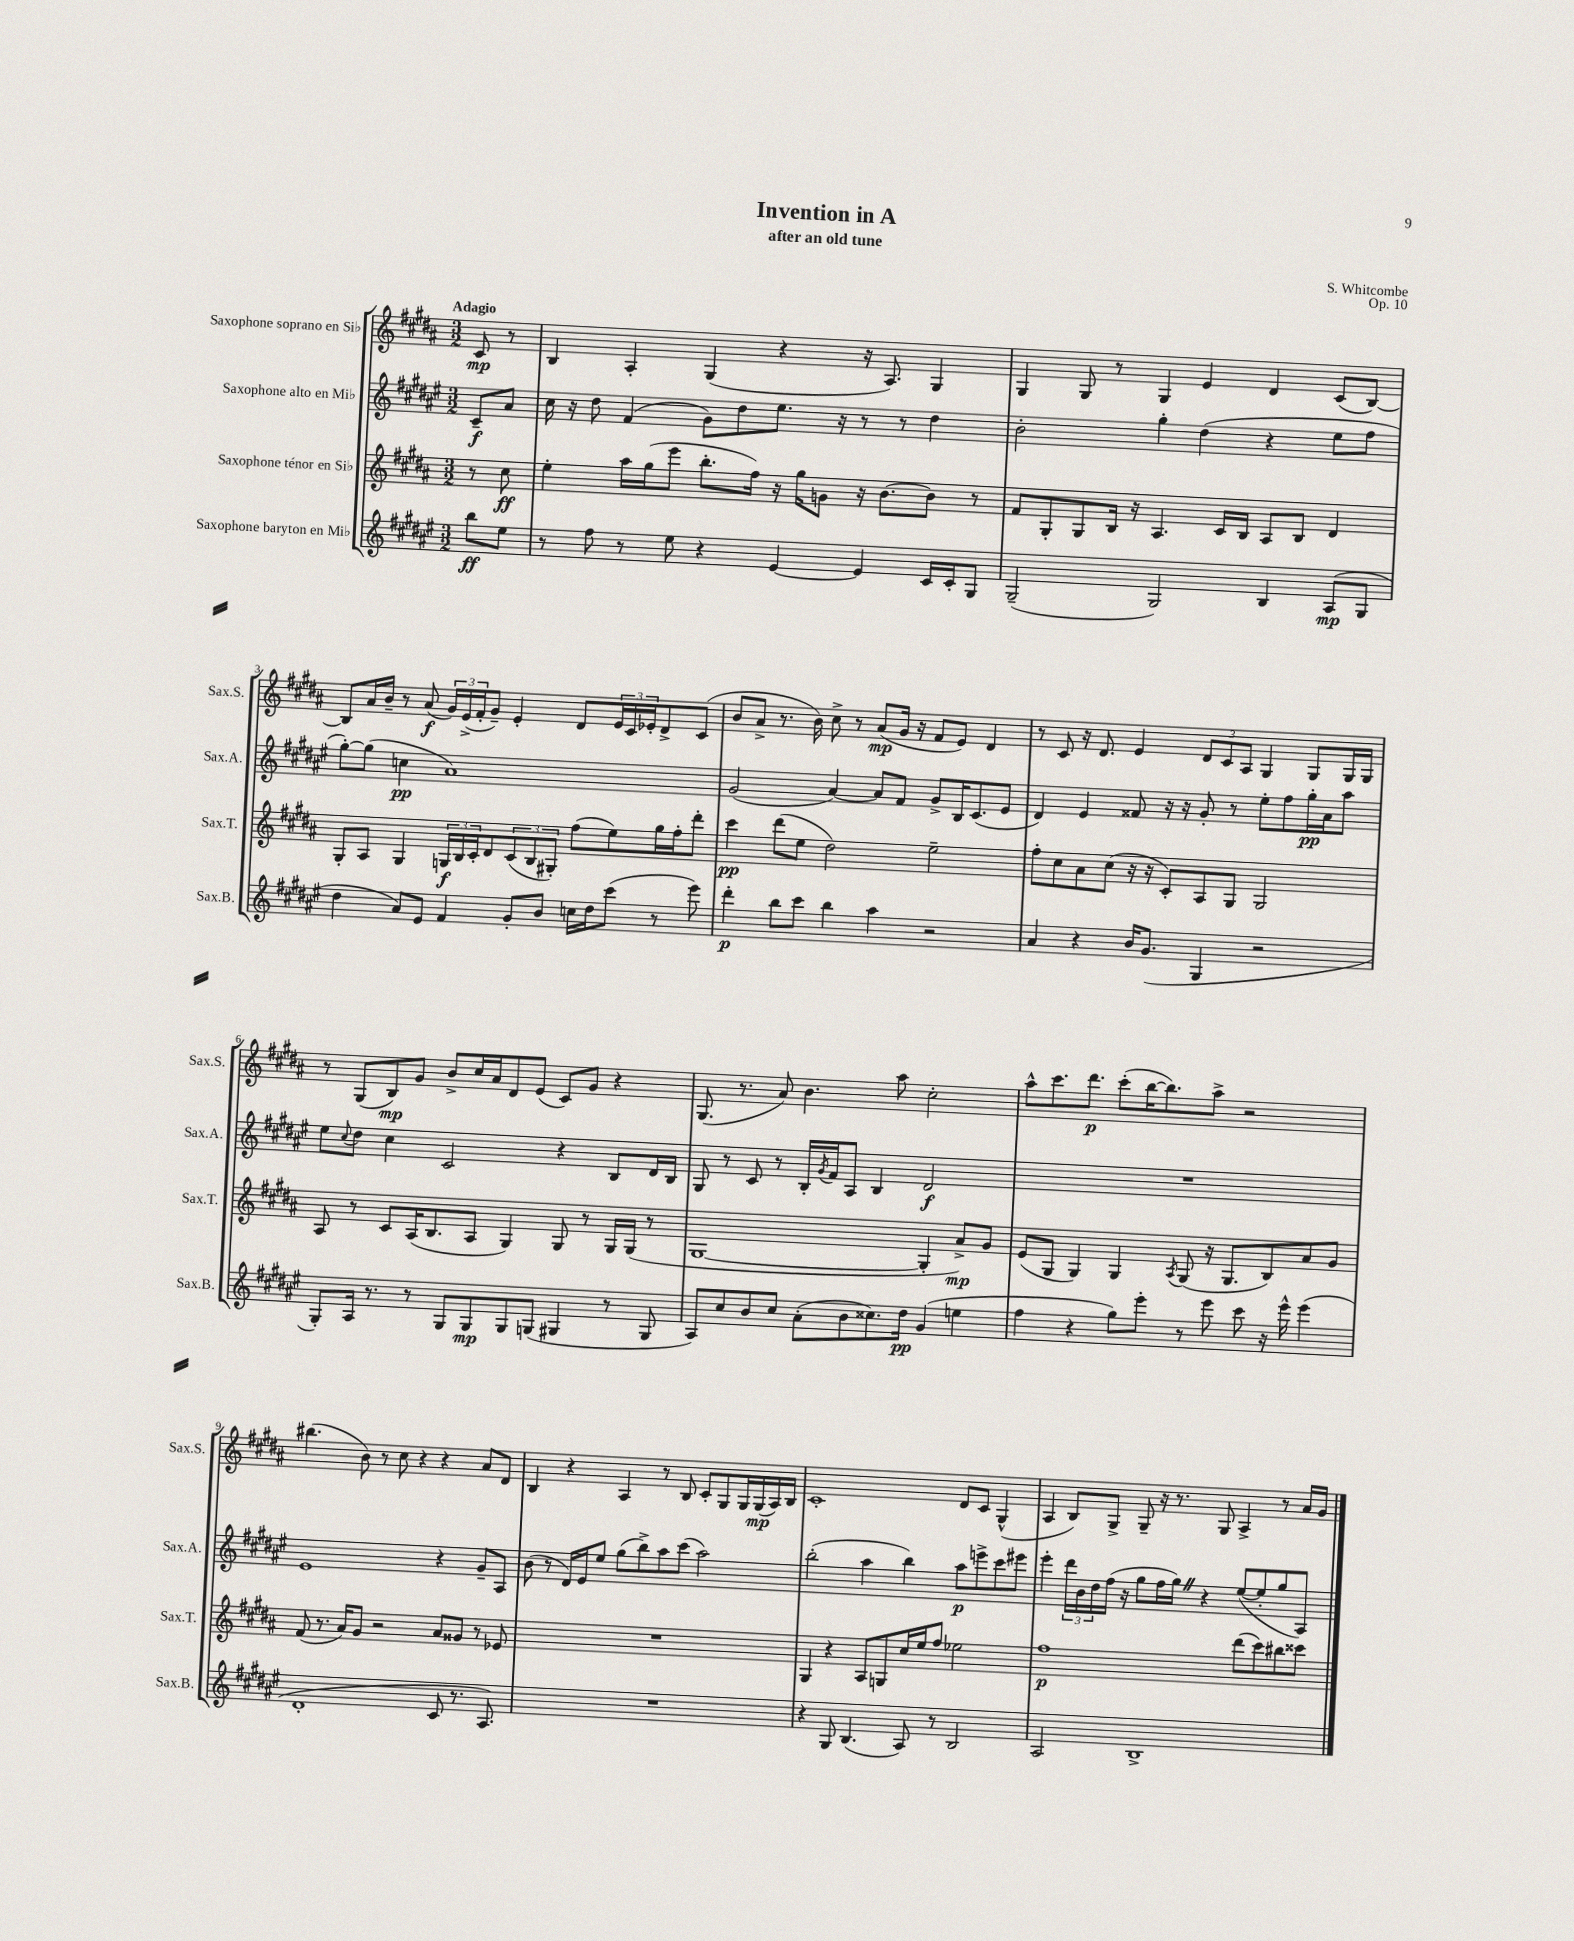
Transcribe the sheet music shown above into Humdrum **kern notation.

**kern	**kern	**kern	**kern
*staff4	*staff3	*staff2	*staff1
*clefG2	*clefG2	*clefG2	*clefG2
*k[f#c#g#d#a#e#]	*k[f#c#g#d#a#]	*k[f#c#g#d#a#e#]	*k[f#c#g#d#a#]
*M3/2	*M3/2	*M3/2	*M3/2
8bb	8r	8c#~	8c#
8ee#	8cc#	8a#	8r
=	=	=	=
8r	4ee'	16cc#	4B
.	.	16r	.
8ff#	.	8dd#	.
8r	16aa#	(4f#	4A#'
.	(16gg#	.	.
8ee#	8eee	.	.
4r	8.bb'	8g#)	(4G#
.	.	8dd#	.
.	16ff#)	.	.
[4e#	16r	8.ee#	4r
.	16gg#	.	.
.	8g	.	.
.	.	16r	.
4e#]	16r	8r	16r
.	[8.b	.	8.A#)
.	.	8r	.
16c#	8b]	4dd#	4G#
16c#'	.	.	.
8G#	8r	.	.
=	=	=	=
(2G#~	8f#	2b'	4G#
.	8G#'	.	.
.	8G#	.	8G#
.	16B	.	8r
.	16r	.	.
2G#)	4.A#	4gg#'	4G#
.	.	(4dd#	4e
.	16c#	.	.
.	16B	.	.
4B	8A#	4r	4d#
.	8B	.	.
(8A#	4d#	8ee#	(8c#
8G#	.	8ff#	[8B)
=	=	=	=
4dd#	8G#'	[8gg#')	8B]
.	8A#	(8gg#]	16a#
.	.	.	16b~
8a#)	4G#	4cc	8r
8e#	.	.	(8a#
4f#	24G	1a#)	24g#)
.	24B	.	(24e^
.	24c#'	.	24f#'
.	8d#	.	8g#~)
8g#'	(12c#	.	4e'
.	12B	.	.
8b	.	.	.
.	12G#')	.	.
16cc	(8ff#	.	8d#
16dd#	.	.	.
(8ccc#	8ee)	.	24e
.	.	.	24c#
.	.	.	24e-'
8r	16gg#	.	8d#^
.	16ff#'	.	.
8eee#)	8ddd#'	.	(8c#
=	=	=	=
4ddd#'	4ccc#	(2g#	8b
.	.	.	8a#^
8bb	(8ddd#	.	8.r
8ccc#	8ee	.	.
.	.	.	16b)
4bb	2dd#)	[4a#)	8cc#^
.	.	.	8r
4aa#	.	8a#]	(8a#
.	.	8f#	16g#
.	.	.	16r
2r	2ee~	8g#^	8f#
.	.	16B	8e)
.	.	(8.c#	.
.	.	.	4d#
.	.	8e#	.
=	=	=	=
4a#	8ff#'	4d#)	8r
.	8cc#	.	8c#
4r	8a#	4e#	16r
.	.	.	8.d#
.	(8cc#	.	.
16b	16r	8f##	4e
(8.g#	16r	.	.
.	8c#')	16r	.
.	.	16r	.
4G#	8A#	8g#'	12d#
.	.	.	12c#
.	8G#	8r	.
.	.	.	12A#
2r	2G#	8ee#'	4G#
.	.	8ff#	.
.	.	16gg#'	8G#
.	.	16a#	.
.	.	8aa#	16G#
.	.	.	16G#
=	=	=	=
8G#')	8A#	8ee#	8r
.	.	8qqcc#	.
16A#	8r	8dd#	(8G#
8.r	.	.	.
.	8c#	4cc#	8B)
8r	(16A#	.	8g#
.	8.B	.	.
8G#	.	2c#	8b^
8G#	8A#	.	16cc#
.	.	.	16a#
8G#	4G#)	.	8d#
(8G	.	.	(8e
4G#	8G#	4r	8c#)
.	8r	.	8g#
8r	16G#	8B	4r
.	(16G#	.	.
8G#	8r	16d#	.
.	.	16B	.
=	=	=	=
8A#)	[1G#	8G#	(8.G#
8cc#	.	8r	.
.	.	.	8.r
8b	.	8c#	.
8cc#	.	8r	8a#)
(8a#'	.	16B'	4.b
.	.	8qg#	.
.	.	16f#	.
8b	.	8A#	.
8.cc##)	.	4B	.
.	.	.	8aa#
16dd#	.	.	.
(4g#	4G#']	2d#	2cc#'
4ee	8a#^)	.	.
.	8g#	.	.
=	=	=	=
4ff#	(8e	1.r	8aa#^^
.	8G#	.	8.ccc#
4r	4G#)	.	.
.	.	.	8.ddd#
8gg#)	4G#	.	(8ccc#'
8eee#'	.	.	[16bb
.	.	.	8.bb])
.	8qA#	.	.
8r	(8G#	.	.
8eee#	16r	.	8aa#^
.	8.G#	.	.
8ccc#	.	.	2r
16r	8B)	.	.
16eee#^^	.	.	.
(4eee#	8a#	.	.
.	8g#	.	.
=	=	=	=
1d#'	(8f#	1e#	(4.bb#
.	8.r	.	.
.	16a#)	.	.
.	8g#	.	8b)
.	2r	.	8r
.	.	.	8cc#
.	.	.	4r
8c#	8a#	4r	4r
8.r	8g##	.	.
.	8r	8g#~	8a#
8.A#)	.	.	.
.	8e-	8A#	8d#
=	=	=	=
1.r	1.r	(8b	4B
.	.	8r	.
.	.	16d#)	4r
.	.	16e#	.
.	.	8ee#	.
.	.	(8gg#	4A#
.	.	8bb^)	.
.	.	8aa#	8r
.	.	(8ccc#	8B
.	.	2aa#)	8c#'
.	.	.	8G#
.	.	.	16G#
.	.	.	(16G#
.	.	.	16A#)
.	.	.	16B
=	=	=	=
4r	4G#	(2bb'	1c#'
8G#	4r	.	.
(4.B	.	.	.
.	8A#	4aa#	.
.	8G	.	.
8A#)	16cc#	4bb)	.
.	16ee	.	.
8r	8ff#	.	.
2B	2ee-	8aa#	8d#
.	.	8eee^	8c#
.	.	8ccc#	(4G#^^
.	.	8eee#	.
=	=	=	=
2A#	1ff#	4eee#'	4A#
.	.	24ddd#	8B)
.	.	24b	.
.	.	24dd#	.
.	.	(16ff#	8G#^
.	.	16r	.
1B^	.	8gg#	8G#~
.	.	16ff#	16r
.	.	16gg#)	8.r
.	.	4r	.
.	.	.	8G#
.	(8ddd#	([8ee#	4A#^
.	8ccc#)	8ee#']	.
.	8bb#	8gg#	8r
.	8ccc##	8A#)	16a#
.	.	.	16g#
==	==	==	==
*-	*-	*-	*-
